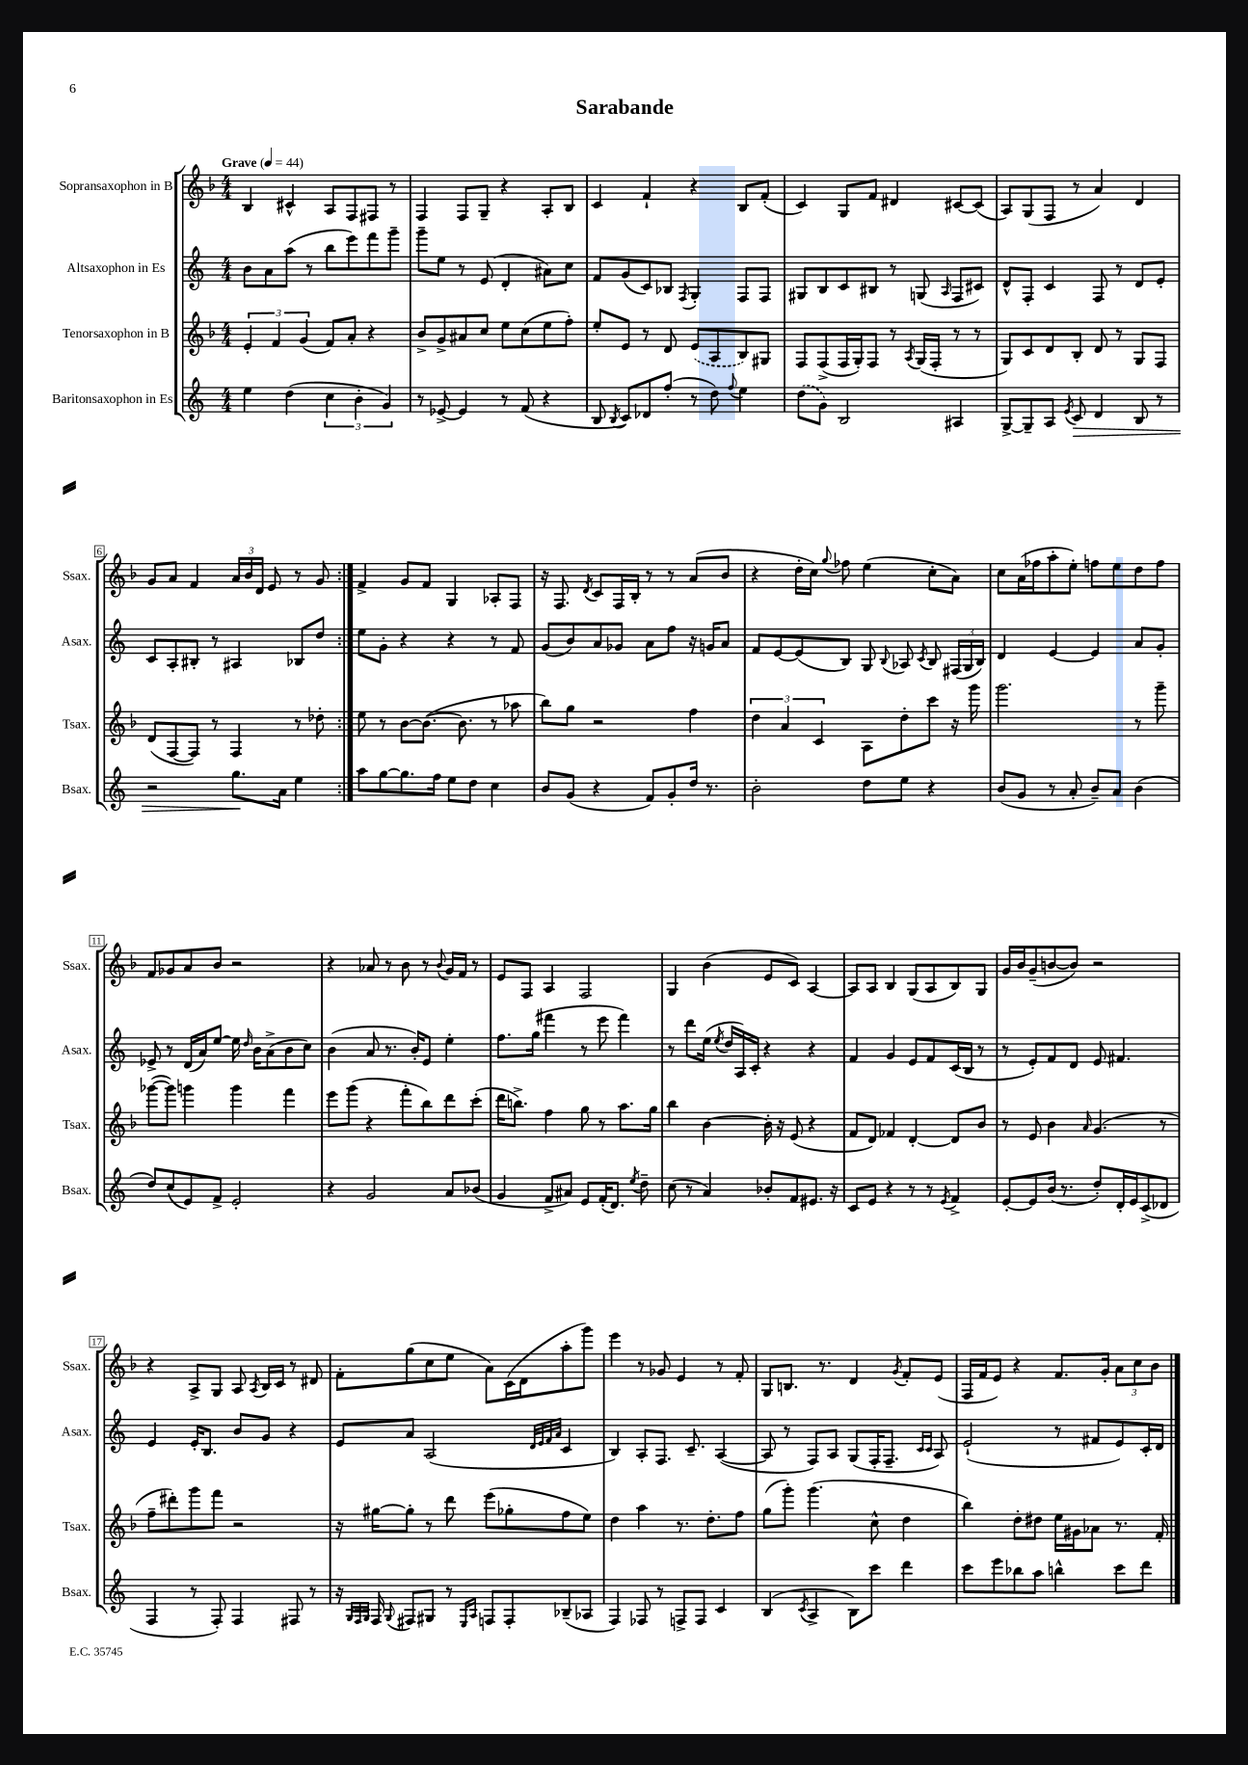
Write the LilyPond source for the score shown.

\header { title = "Sarabande" }
<<
\new StaffGroup <<
\new Staff = "s0" \with { instrumentName = "Sopransaxophon in B" shortInstrumentName = "Ssax." } {
    \clef treble \key f \major \numericTimeSignature \time 4/4 \tempo "Grave" 4 = 44
    \autoBeamOff \repeat volta 2 { bes4 cis'4-^ a8[ f8 fis8] r8 |
    f4 f8[ g8]-- r4 a8[-. bes8] |
    c'4 f'4-! r4 bes8[ f'8]-.( |
    c'4) g8[ f'8] dis'4 cis'8[~ cis'8]( |
    a8[) g8( f8] r8 a'4) d'4 |
    g'8[ a'8] f'4 \tuplet 3/2 { a'16[ bes'16 d'16] } e'8 r8 g'8 | }
    f'4-> g'8[ f'8] g4 aes8[-. f8] |
    r16 f8. \acciaccatura { d'8 } c'8[ f16 bes16]-. r8 r8 a'8[( bes'8] |
    r4 d''16[-. c''16]) \appoggiatura { g''8 } fes''8 e''4( c''8[-. a'8]) |
    c''8[ a'16( fes''16 a''8-. e''8]-.) f''8[ e''8 d''8 f''8] |
    f'8[ ges'8 a'8 bes'8] r2 |
    r4 aes'8 r8 bes'8 r8 \appoggiatura { bes'8 } g'16[ f'16] r8 |
    e'8[ f8] a4 f2 |
    g4 bes'4( e'8[ c'8]) a4~ |
    a8[ a8] bes4 g8[( a8 bes8) g8] |
    g'16[ bes'16 g'8--( b'8~ b'8]) r2 |
    r4 a8[-> g8] a8 \acciaccatura { a8 } bes16[ c'16] r8 dis'8 |
    f'8[-. g''8( c''8 e''8] a'8[) c'16( d'16 a''8-. g'''8]) |
    e'''4 r8 ges'8 e'4 r8 f'8-. |
    g8[ b8.] r8. d'4 \acciaccatura { g'8 } f'8[-. e'8]( |
    f16[ f'16 e'8]) r4 f'8.[ g'16]-. \tuplet 3/2 { a'8[ c''8 bes'8] } \bar "|." |
}
\new Staff = "s1" \with { instrumentName = "Altsaxophon in Es" shortInstrumentName = "Asax." } {
    \clef treble \key c \major \numericTimeSignature \time 4/4
    \autoBeamOff \repeat volta 2 { b'8[ a'8 a''8]( r8 b''8[ e'''8) f'''8 g'''8]-- |
    g'''8[-- e''8] r8 e'8( d'4-. ais'8[) c''8] |
    f'8[ g'8( c'8) bes8] \acciaccatura { f8 } g4-. f8[ f8] |
    gis8[ b8 c'8 bis8] r8 g8( \grace { a16 } f8[ cis'8]) |
    d'8[-^ f8]-. c'4 f8 r8 d'8[ e'8]-. |
    c'8[ a8-. bis8]-. r8 ais4 bes8[ d''8] | }
    e''8[ g'8]-. r4 r4 r8 f'8 |
    g'8[( b'8) a'8 ges'8] a'8[ f''8] r16 g'16[ a'8] |
    f'8[ e'8~ e'8( b8]) g8 \appoggiatura { b8 } aes8 \acciaccatura { c'8 } b8 \tuplet 3/2 { fis16[( g16 b16]) } |
    d'4 e'4~ e'4 a'8[ g'8]-. |
    ees'8-> r8 d'16[( a'16) e''8]~ e''16 \grace { d''16 } b'16[ a'8->( b'8 c''8]) |
    b'4( a'8 r8. b'16[-.) e'8] e''4-. |
    f''8.[ g''16]( fis'''4 r8 e'''8 fis'''4) |
    r8 d'''8[ e''16]( \acciaccatura { e''8 } d''16[ a16) c'16]-. r4 r4 |
    f'4 g'4 e'8[ f'8 c'16( b16] r8 |
    r8 e'8[-.) f'8 d'8] e'8 fis'4. |
    e'4 e'16[-. b8.] b'8[ g'8] r4 |
    e'8[ a'8] a2( \grace { d'32[ e'32 f'32 a'32] } c'4 |
    b4) a8[-. f8.] c'8.-- a4~( |
    a8 r8 f8[) a8] g8[( f16-. f8.]-- \grace { c'16[ c'16] } a8) |
    e'2-!( r8 fis'8[ e'8) c'16-. d'16] \bar "|." |
}
\new Staff = "s2" \with { instrumentName = "Tenorsaxophon in B" shortInstrumentName = "Tsax." } {
    \clef treble \key f \major \numericTimeSignature \time 4/4
    \autoBeamOff \repeat volta 2 { \tuplet 3/2 { e'4-. f'4 g'4( } f'8[) a'8]-. r4 |
    bes'8[-> g'8-> ais'8 c''8] e''8[ c''8( e''8 f''8]-.) |
    e''8[-. e'8] r8 d'8 \once \slurDashed e'8[( a8 bes8) gis8] |
    f8[ f8->( f16 g16-.) f8] r8 \acciaccatura { a8 } g16[( f16]-. r8 r8 |
    g8[) c'8 d'8 bes8]-. d'8 r8 g8[ f8] |
    d'8[( f8~ f8]) r8 f4 r8 des''8-. | }
    e''8 r8 bes'8[~ bes'8.]~( bes'8. r8 aes''8 |
    bes''8[) g''8] r2 f''4 |
    \tuplet 3/2 { d''4 a'4 c'4 } a8[ d''8-. c'''8] r16 g'''16 |
    g'''2. r8 g'''8-- |
    ges'''8[~( ges'''8]) g'''4 g'''4 f'''4 |
    e'''8[ g'''8]( r4 f'''8[-. bes''8) d'''8 c'''8]-.( |
    d'''16[ b''8.]->) f''4 g''8 r8 a''8.[ g''16] |
    bes''4 bes'4~ bes'16-. r16 e'8( r4 |
    f'8[ d'8]) fes'4 d'4~-. d'8[ bes'8] |
    r8 e'8 bes'4 \grace { a'16 } g'4.( r8 |
    f''8[-- dis'''8-.) g'''8 f'''8] r2 |
    r16 gis''16[~ gis''8]-. r8 d'''8 e'''8[( ges''8-. f''8 e''8]) |
    d''4 a''4 r8. d''8.[-. f''8] |
    g''8[( g'''8]-.) g'''4.( c''8-^ d''4 |
    bes''4) d''8[-. dis''8] e''16[ gis'16 aes'8] r8. f'16-. \bar "|." |
}
\new Staff = "s3" \with { instrumentName = "Baritonsaxophon in Es" shortInstrumentName = "Bsax." } {
    \clef treble \key c \major \numericTimeSignature \time 4/4
    \autoBeamOff \repeat volta 2 { e''4 d''4( \tuplet 3/2 { c''4 b'4-. g'4) } |
    r8 ees'8~-> ees'4 r8 f'8( r4 |
    b8 \acciaccatura { b8 } c'8[) des'8 f''8]-.( r8 d''8) \appoggiatura { f''8 } e''4 |
    \once \slurDashed d''8[( g'8]) b2 ais4 |
    g8[~-> g8-- a8] \acciaccatura { e'8 } c'8\> d'4 b8 r8 |
    r2 g''8.[\! a'16] e''4 | }
    a''8[ g''8~ g''8. f''16] e''8[ d''8] c''4 |
    b'8[ g'8]( r4 f'8[) g'8-. d''16] r8. |
    b'2-. d''8[ e''8] r4 |
    b'8[( g'8] r8 a'8-. b'8[--) a'8] b'4( |
    d''8[) c''8( e'8) f'8]-> e'2-. |
    r4 g'2 a'8[ bes'8]( |
    g'4 f'8[-> ais'8]) e'8[ f'16-.( d'8.]) \acciaccatura { e''8 } d''8-- |
    c''8( r8 a'4) bes'8[-. f'8 eis'8.] r16 |
    c'8[ e'8] r4 r8 r8 \acciaccatura { e'8 } f'4-> |
    e'8[~-. e'8 b'16]( r8. d''8[-.) d'16-. e'16 c'8->( des'8] |
    f4 r8 f8-.) f4 fis8 r8 |
    r16 \grace { g32[ f32 g32] } f16 \appoggiatura { g8 } fis8[ gis8] r8 \grace { e16[ a16] } f8[ f8-. bes8--( aes8] |
    f4) fes8 r8 f8[-> f8] c'4 |
    b4( \acciaccatura { c'8 } a4-> b8[) c'''8] d'''4 |
    c'''8[ e'''8 bes''8 a''8] b''4-^ c'''8[ d'''8] \bar "|." |
}
>>
>>
\layout { \context { \Score \override BarNumber.stencil = #(make-stencil-boxer 0.1 0.3 ly:text-interface::print) } }
